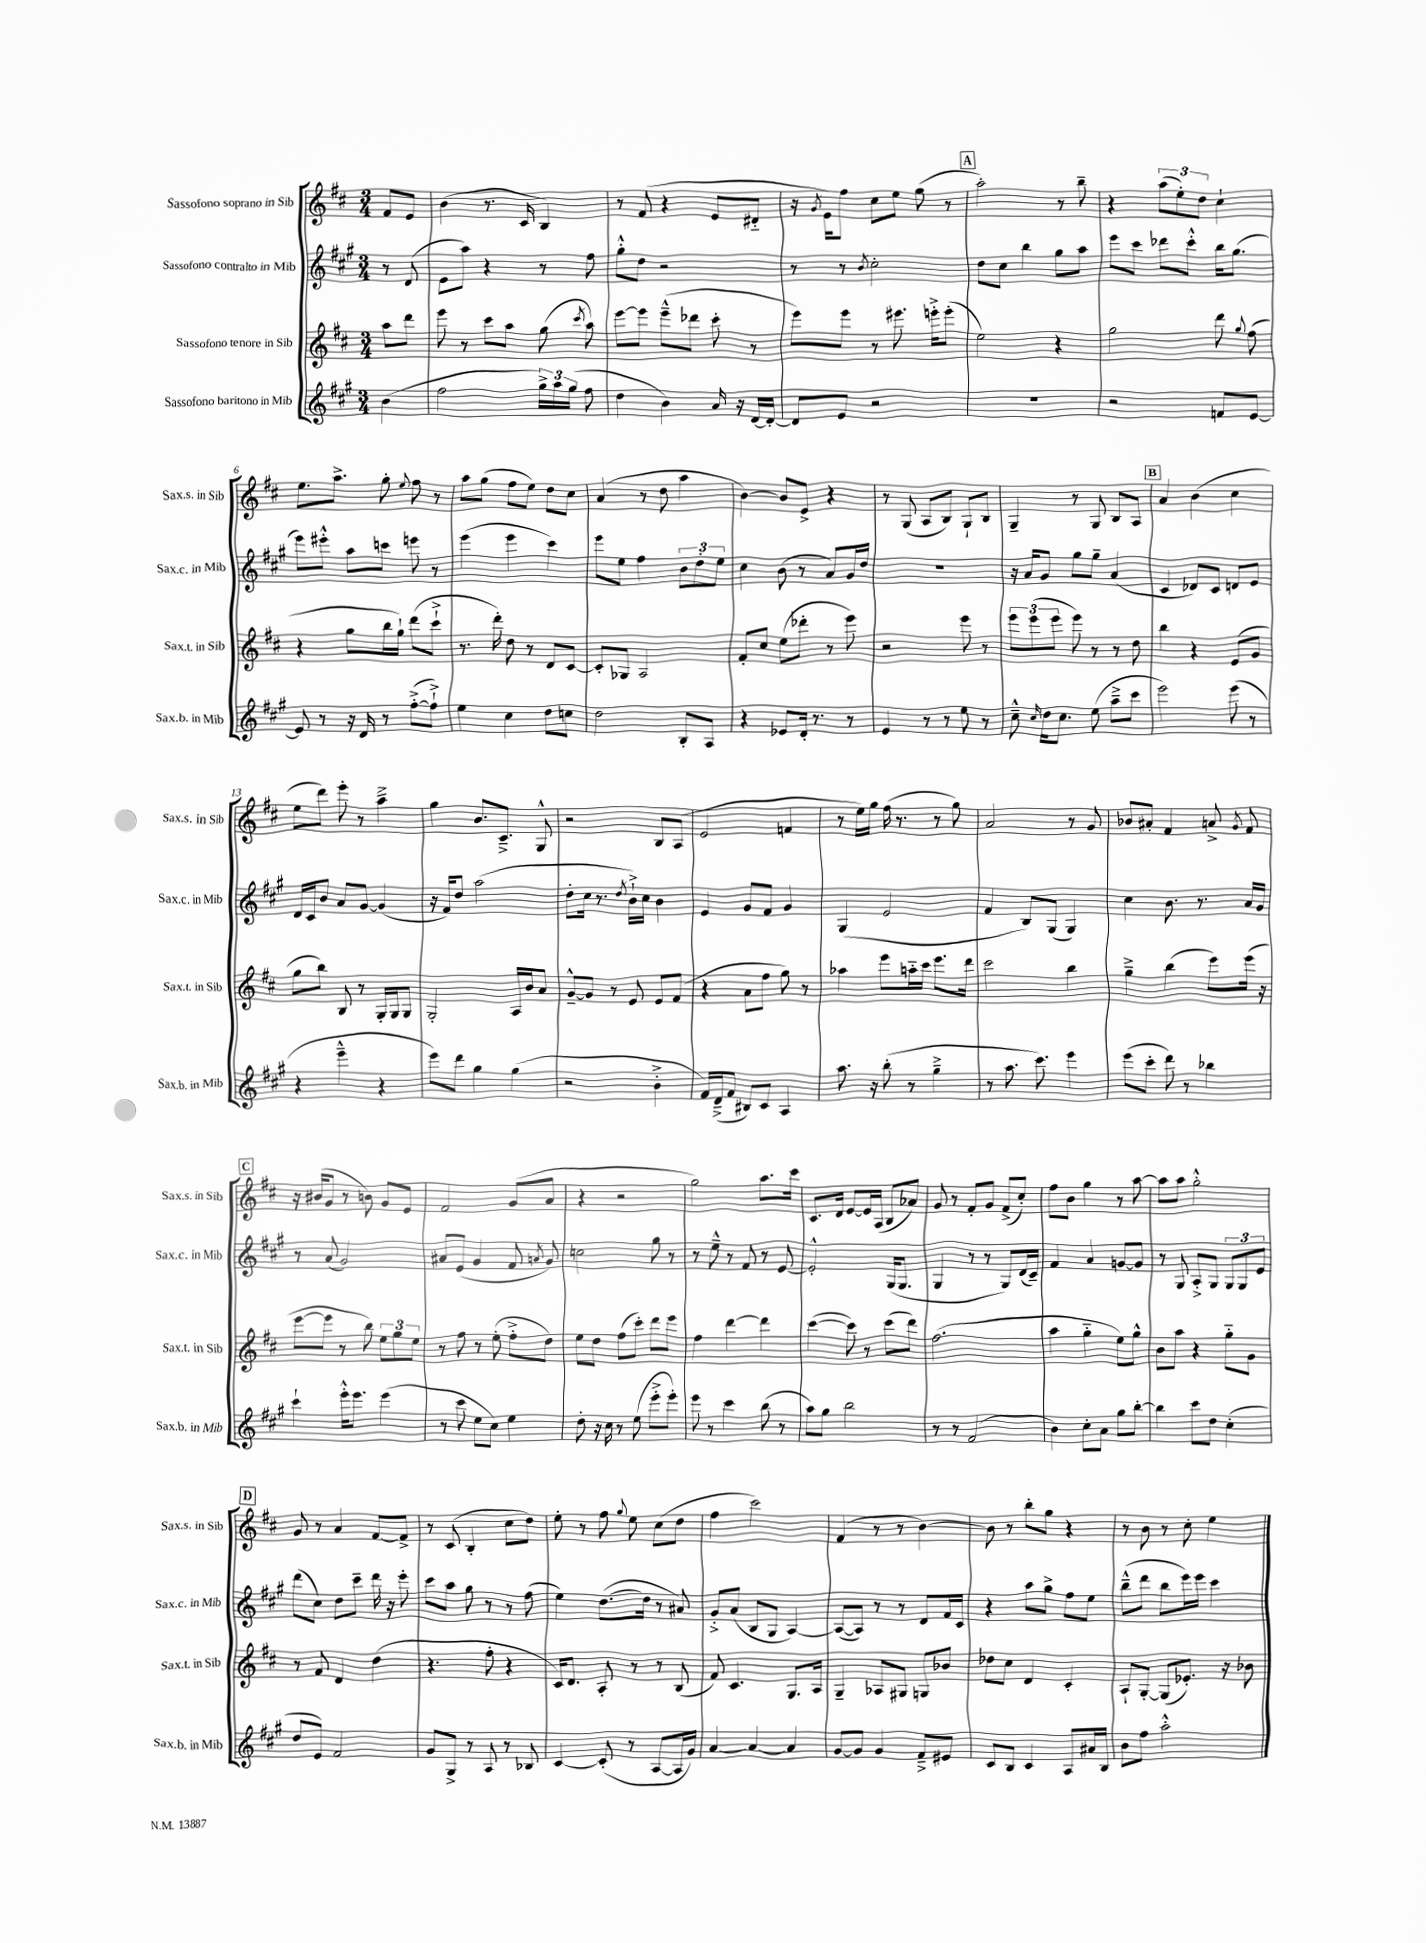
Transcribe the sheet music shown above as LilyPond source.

<<
\new StaffGroup <<
\new Staff = "s0" \with { instrumentName = "Sassofono soprano in Sib" shortInstrumentName = "Sax.s. in Sib" } {
    \clef treble \key d \major \numericTimeSignature \time 3/4 \partial 4
    \autoBeamOff fis'8[ e'8] |
    b'4( r8. cis'16 b4) |
    r8 fis'8( r4 e'8[ dis'8]-_ |
    r16 \acciaccatura { g'8 } e'16[) fis''8] cis''8[ e''8] g''8( r8 |
    \mark \markup { \box "A" } a''2-.) r8 b''8-- |
    r4 \tuplet 3/2 { a''8[( e''8-.) d''8] } cis''4-! |
    e''8.[ a''8.]-> g''8-. \appoggiatura { e''8 } fis''8 r8 |
    a''8[ g''8]( fis''8[ e''8]) d''8[ cis''8] |
    a'4( r8 d''8 a''4 |
    b'4~) b'8[ e'8]-> r4 |
    r8 g8( a8[ b8]) g8[-! b8] |
    g4-- r8 g8 b8[ a8] |
    \mark \markup { \box "B" } a'4 b'4( cis''4 |
    e''8[ d'''8]) e'''8-. r8 a''4---> |
    g''4 b'8.[ cis'8.]---> g8-^ |
    r2 b8[ a8]( |
    e'2 f'4 |
    r8 e''16[) g''16] fis''16( r8. r8 g''8) |
    a'2 r8 g'8 |
    bes'8[ ais'8]-. fis'4 a'8-> \acciaccatura { g'8 } fis'8 |
    \mark \markup { \box "C" } r16 bis'16[( g'8] r8 b'8) g'8[ e'8] |
    fis'2 g'8[( a'8] |
    r4 r2 |
    g''2) a''8.[ cis'''16] |
    cis'8.[ d'16] e'8[~ e'16 a16]( b8[ aes'8]) |
    g'8 r8 fis'8[-. g'8] fis'8[->( cis''8]-.) |
    fis''8[ b'8] g''4 r8 a''8~ |
    a''8[ a''8] g''2-.-^ |
    \mark \markup { \box "D" } g'8 r8 a'4 fis'8[~ fis'8]-> |
    r8 cis'8( b4-. cis''8[ d''8]) |
    e''8-. r8 fis''8 \appoggiatura { g''8 } e''8 cis''8[( d''8] |
    fis''4 cis'''2) |
    fis'4( r8 r8 b'4~) |
    b'8 r8 b''8[-. g''8] r4 |
    r8 b'8 r8 cis''8-. e''4 \bar "|." |
}
\new Staff = "s1" \with { instrumentName = "Sassofono contralto in Mib" shortInstrumentName = "Sax.c. in Mib" } {
    \clef treble \key a \major \numericTimeSignature \time 3/4 \partial 4
    \autoBeamOff r8 d'8( |
    e'8[ a''8]) r4 r8 fis''8 |
    gis''8[-.-^ d''8] r2 |
    r8 r8 \acciaccatura { b'8 } cis''2-. |
    \mark \markup { \box "A" } d''8[ cis''8] b''4 gis''8[ a''8] |
    e'''8[ cis'''8] des'''8[ cis'''8]-.-^ b''16[ gis''8.]( |
    e'''8[) eis'''8]-.-^ a''8[ c'''8] e'''8 r8 |
    e'''4( e'''4 cis'''4) |
    e'''8[ e''8] fis''4 \tuplet 3/2 { b'8[ d''8-. e''8] } |
    cis''4 b'8( r8 a'8[) gis'16 d''16] |
    R2. |
    r16 a'16[ gis'8] gis''8[ gis''8]-- a'4( |
    \mark \markup { \box "B" } cis'4 des'8[) cis'8] d'8[ e'8] |
    d'16[ cis'16 b'8] a'8[ gis'8]~ gis'4( |
    r16 fis'16[) d''8] a''2( |
    d''8[-. cis''16] r8. \acciaccatura { d''8 } b'16[-!->) cis''16] b'4 |
    e'4 gis'8[ fis'8] gis'4 |
    gis4( e'2 |
    fis'4 b8[) gis8]( gis4) |
    cis''4 b'8. r8. a'16[ gis'16] |
    \mark \markup { \box "C" } r8 a'8( gis'2) |
    ais'8[ e'8]( gis'4 fis'8 \acciaccatura { a'8 } gis'8) |
    c''2 gis''8 r8 |
    r8 e''8---^ r8 fis'8 r8 e'8~ |
    e'2-.-^ gis16[( gis8.] |
    gis4 r8 r8 gis8[) d'16( cis'16]--) |
    fis'4 a'4 g'8[~ g'8] |
    r8 gis8 a8[-.-> gis8] \tuplet 3/2 { gis8[ gis8 e'8] } |
    \mark \markup { \box "D" } d'''8[( cis''8]) d''8[ cis'''8]-- d'''16 r16 e'''8-. |
    cis'''8[ a''8] gis''8 r8 r8 fis''8( |
    e''4) d''8.[~( d''16] r8 ais'8) |
    gis'8[-.-> a'8]( b8[ gis8] a4~) |
    a8[~( a8]) r8 r8 d'8[ fis'16 cis'16] |
    r4 a''8[ gis''8]-> fis''8[ e''8] |
    b''8[---^( d'''8] b''8[ e'''16) e'''16] cis'''4 \bar "|." |
}
\new Staff = "s2" \with { instrumentName = "Sassofono tenore in Sib" shortInstrumentName = "Sax.t. in Sib" } {
    \clef treble \key d \major \numericTimeSignature \time 3/4 \partial 4
    \autoBeamOff a''8[ d'''8] |
    e'''8 r8 cis'''8[ a''8] g''8( \acciaccatura { cis'''8 } a''8) |
    e'''8[~ e'''8] e'''8[---^( des'''8] cis'''8-. r8 |
    e'''8[) e'''8] r8 eis'''8. e'''16[-.-> e'''8]-.( |
    \mark \markup { \box "A" } e''2) r4 |
    g''2 d'''8 \appoggiatura { g''8 } fis''8( |
    r4 g''8[ b''16 g''16]-!) d'''8[( cis'''8]-!-> |
    r8. d'''16-.) d''8 r8 d'8[ cis'8]~ |
    cis'8[-. ges8] a2 |
    fis'8[-. cis''8] e''8[( des'''8]-. r8 e'''8) |
    r2 e'''8 r8 |
    \tuplet 3/2 { e'''8[ e'''8( e'''8] } e'''8) r8 r8 d''8 |
    \mark \markup { \box "B" } b''4 r4 e'8[( g'8] |
    g''8[ b''8]) b8 r8 g16[-. g16 g8] |
    g2-. a16[ b'16 a'8] |
    g'8[~---^ g'8] r8 e'8 e'8[ fis'8]( |
    r4 a'8[ fis''8] g''8) r8 |
    aes''4 e'''8[ a''16-_ cis'''16] e'''8.[ d'''16] |
    cis'''2 b''4 |
    g''4---> b''4( e'''8[) e'''16]( r16 |
    \mark \markup { \box "C" } e'''8[~ e'''8] r8 b''8) \tuplet 3/2 { e''8[ g''8 e''8] } |
    r8 fis''8 r8 e''8-.( fis''8[-.-> d''8]) |
    e''8[ d''8] fis''8[( cis'''8]-.) d'''8[ e'''8] |
    fis''4 d'''4~ d'''4 |
    cis'''4~( cis'''8) r8 cis'''8[( d'''8]) |
    fis''2.( |
    a''4 g''4-_ e''8[) g''8]-^ |
    b'8[ a''8] r4 g''8[-_ g'8] |
    \mark \markup { \box "D" } r8 fis'8 d'4 d''4( |
    r4. fis''8-. r4 |
    cis'16[) d'8.] a8-. r8 r8 b8( |
    fis'8) cis'4. g8.[ a16] |
    g4-- aes8[ gis8] g8[ bes'8] |
    des''8[ cis''8] d'4 cis'4-. |
    a8[-! g8]~-. g8[( ees'8.]-.) r16 bes'8 \bar "|." |
}
\new Staff = "s3" \with { instrumentName = "Sassofono baritono in Mib" shortInstrumentName = "Sax.b. in Mib" } {
    \clef treble \key a \major \numericTimeSignature \time 3/4 \partial 4
    \autoBeamOff b'4( |
    fis''2 \tuplet 3/2 { gis''16[->) a''16 gis''16]( } fis''8 |
    d''4 b'4) a'16 r16 d'16[~ d'16]~-. |
    d'8[ e'8] r2 |
    \mark \markup { \box "A" } R2. |
    r2 f'8[ e'8]~ |
    e'8 r8 r16 d'16 r8 fis''8[~-.->( fis''8]-!->) |
    e''4 cis''4 d''8[ c''8] |
    d''2 b8[-. a8] |
    r4 ees'8[ d'16]-. r8. r8 |
    e'4 r8 r8 e''8 r8 |
    cis''8---^ \grace { cis''16 } d''16[ cis''8.] e''8( a''8[---> cis'''8] |
    \mark \markup { \box "B" } e'''2) e'''8( r8 |
    r4 e'''4---^ r4 |
    e'''8[) d'''8] gis''4 gis''4( |
    r2 b'4-.-> |
    fis'16[) d'16--->( fis'8] bis8[) cis'8] a4 |
    a''8. r16 b''8-.( r8 gis''4---> |
    r8 a''8. cis'''8.) e'''4 |
    e'''8[( cis'''8]-. d'''8) r8 bes''4 |
    \mark \markup { \box "C" } cis'''4-! e'''16[-.-^ e'''8.] e'''4( |
    r8 cis'''8 e''8[ cis''8]) e''4 |
    d''8-. r16 cis''16 r8 e''8( e'''8[-.-> e'''8]-.) |
    e'''8 r8 cis'''4 b''8( r8 |
    a''8[) gis''8] b''2 |
    r8 r8 fis'2( |
    b'4) cis''8[-. a'8] gis''8[ b''8]~-. |
    b''4 cis'''8[ d''8] cis''4-.( |
    \mark \markup { \box "D" } d''8[ e'8]) fis'2 |
    gis'8[ gis8]-> r8 a8 r8 bes8 |
    cis'4~ cis'8-.( r8 a8[~ a16 gis'16]) |
    a'4~ a'4~ a'4 |
    gis'8[~ gis'8] gis'4 fis'8[---> eis'8] |
    cis'8[ b8] cis'4 a8[ ais'16 b16] |
    b'8[ fis''8] a''2-.-^ \bar "|." |
}
>>
>>
